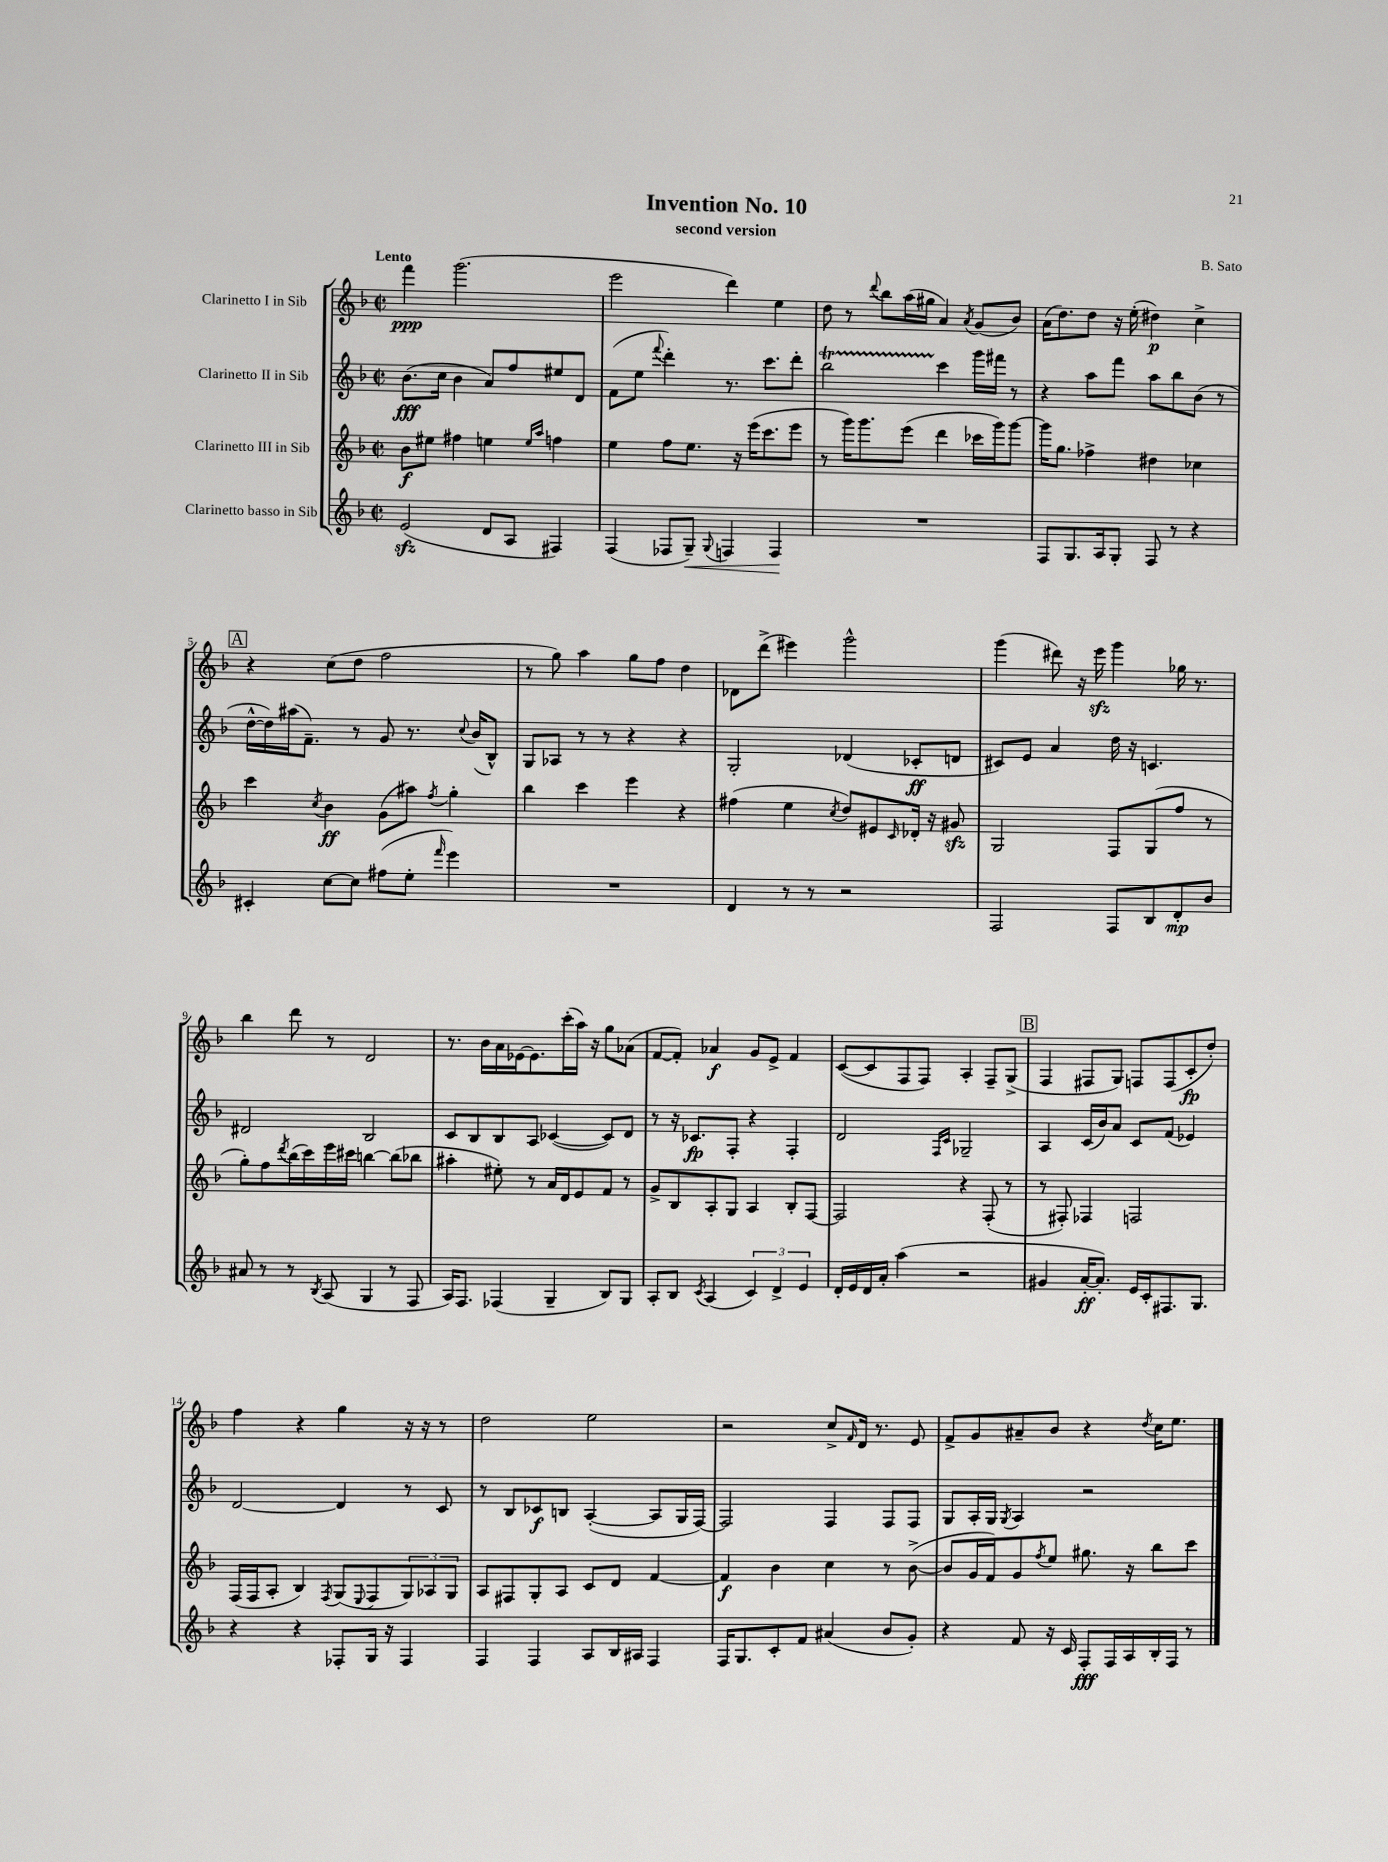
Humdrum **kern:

**kern	**dynam	**kern	**dynam	**kern	**dynam	**kern	**dynam
*part4	*part4	*part3	*part3	*part2	*part2	*part1	*part1
*staff4	*staff4	*staff3	*staff3	*staff2	*staff2	*staff1	*staff1
*I"Clarinetto basso in Sib	*	*I"Clarinetto III in Sib	*	*I"Clarinetto II in Sib	*	*I"Clarinetto I in Sib	*
*clefG2	*	*clefG2	*	*clefG2	*	*clefG2	*
*k[b-]	*	*k[b-]	*	*k[b-]	*	*k[b-]	*
*M2/2	*	*M2/2	*	*M2/2	*	*M2/2	*
*met(c|)	*	*met(c|)	*	*met(c|)	*	*met(c|)	*
=1	=1	=1	=1	=1	=1	=1	=1
!	!	!	!	!	!	!LO:TX:a:B:t=Lento	!
(2ezz/	.	8b-\L	f	(8.b-\L	fff	4fff\	ppp
.	.	8ee#X\J	.	.	.	.	.
.	.	.	.	16cc\Jk	.	.	.
.	.	4ff#X\	.	4b-\	.	(2.ggg\	.
8d/L	.	4een\	.	8a/L)	.	.	.
8A/J	.	.	.	8ff/	.	.	.
.	.	16qqee/LL	.	.	.	.	.
.	.	16qqaa/JJ	.	.	.	.	.
4F#X/)	.	4ffn\	.	8ee#X/	.	.	.
.	.	.	.	8d/J	.	.	.
=2	=2	=2	=2	=2	=2	=2	=2
(4F/	.	4ee\	.	(8f\L	.	2eee\	.
.	.	.	.	8ee\J	.	.	.
.	.	.	.	8qqfff/	.	.	.
8F-X/L	.	8ff\L	.	4ddd'\)	.	.	.
!	!LO:HP:b	!	!	!	!	!	!
8G~/J)	<	8.ee\J	.	.	.	.	.
8qqG/	.	.	.	.	.	.	.
4Fn/	.	.	.	8.r	.	4ddd\)	.
.	.	16r	.	.	.	.	.
.	.	(16eee\KL	.	.	.	.	.
.	.	8.ccc\	.	8.ccc\L	.	.	.
4F/	.	.	.	.	.	4ee\	.
.	.	8eee\J	.	8ddd'\J	.	.	.
.	[	.	.	.	.	.	.
=3	=3	=3	=3	=3	=3	=3	=3
1r	.	8r	.	2bb-T\	.	8dd\	.
.	.	16ggg\KL)	.	.	.	8r	.
.	.	8.ggg\	.	.	.	.	.
.	.	.	.	.	.	8qqddd/	.
.	.	.	.	.	.	8bb-\L	.
.	.	(8eee\J	.	.	.	(16aa\L	.
.	.	.	.	.	.	16gg#X\JJ	.
.	.	4ddd\	.	4ccc\	.	4a/)	.
.	.	.	.	.	.	8qa/	.
.	.	16ccc-X\LL	.	16ggg\LL	.	(8g/L	.
.	.	16ggg\J)	.	16fff#X\JJ	.	.	.
.	.	[8ggg\J	.	8r	.	8b-/J)	.
=4	=4	=4	=4	=4	=4	=4	=4
8F/L	.	16ggg\KL]	.	4r	.	(16a\KL	.
.	.	8.gg\J	.	.	.	8.dd\)	.
8.G/	.	.	.	.	.	.	.
.	.	4ff-X^\	.	8aa\L	.	8dd\J	.
16A/k	.	.	.	.	.	.	.
8G'/J	.	.	.	8fff\J	.	16r	.
.	.	.	.	.	.	(16ee'\	.
8F/	.	4dd#X\	.	8aa\L	.	4dd#X\)	p
8r	.	.	.	8bb-\	.	.	.
4r	.	4cc-X\	.	(8b-\J	.	4cc^\	.
.	.	.	.	8r	.	.	.
!!LO:LB:g=z
!!LO:REH:place=s1:t=A
=5	=5	=5	=5	=5	=5	=5	=5
4c#X'/	.	4ccc\	.	[16dd^^\LL	.	4r	.
.	.	.	.	16dd\])	.	.	.
.	.	.	.	(16aa#X\J	.	.	.
.	.	.	.	8.f~\J)	.	.	.
.	.	8qcc/	.	.	.	.	.
[8cc\L	.	4b-\	ff	.	.	(8cc\L	.
8cc\J]	.	.	.	8r	.	8dd\J	.
(8ff#X\L	.	(8g\L	.	8g/	.	2ff\	.
8ee'\J	.	8aa#X\J)	.	8.r	.	.	.
16qqfff/	.	8qff/	.	.	.	.	.
4eee\)	.	4gg'\	.	.	.	.	.
.	.	.	.	8qqcc/	.	.	.
.	.	.	.	(16b-/KL	.	.	.
.	.	.	.	8B-^^/J)	.	.	.
=6	=6	=6	=6	=6	=6	=6	=6
1r	.	4bb-\	.	8G/L	.	8r	.
.	.	.	.	8A-X/J	.	8gg\)	.
.	.	4ccc\	.	8r	.	4aa\	.
.	.	.	.	8r	.	.	.
.	.	4eee\	.	4r	.	8gg\L	.
.	.	.	.	.	.	8ff\J	.
.	.	4r	.	4r	.	4dd\	.
=7	=7	=7	=7	=7	=7	=7	=7
4d/	.	(4ff#X\	.	2G'/	.	8d-X\L	.
.	.	.	.	.	.	(8ddd^\J	.
8r	.	4ee\	.	.	.	4eee#X\)	.
8r	.	.	.	.	.	.	.
.	.	8qcc/	.	.	.	.	.
2r	.	8dd/L)	.	(4d-X/	.	2ggg^^\	.
.	.	8e#X/	.	.	.	.	.
.	.	16qqc/	.	.	.	.	.
.	.	16d-X'/Jk	.	8c-X'/L	ff	.	.
.	.	16r	.	.	.	.	.
.	.	8g#Xzz/	.	8dn/J	.	.	.
=8	=8	=8	=8	=8	=8	=8	=8
2F/	.	2G/	.	8c#X/L)	.	(4ggg\	.
.	.	.	.	8e/J	.	.	.
.	.	.	.	4a/	.	8ddd#X\)	.
.	.	.	.	.	.	16r	.
.	.	.	.	.	.	16eeezz\	.
8F/L	.	8F/L	.	16dd\	.	4ggg\	.
.	.	.	.	16r	.	.	.
8B-/	.	(8G/	.	4.cn/	.	.	.
8d'/	mp	8ff/J	.	.	.	16gg-X\	.
.	.	.	.	.	.	8.r	.
8b-/J	.	8r	.	.	.	.	.
!!LO:LB:g=z
=9	=9	=9	=9	=9	=9	=9	=9
8a#X/	.	8gg'\L)	.	2d#X/	.	4bb-\	.
8r	.	8ff\	.	.	.	.	.
.	.	8qddd/	.	.	.	.	.
8r	.	(16bb-\L	.	.	.	8ddd\	.
.	.	16ccc\)	.	.	.	.	.
8qB-/	.	.	.	.	.	.	.
(8A/	.	16eee\	.	.	.	8r	.
.	.	16ccc#X\JJ	.	.	.	.	.
4G/	.	[4bbn\	.	2B-/	.	2d/	.
8r	.	(8bb\L]	.	.	.	.	.
8F/	.	8bb-X\J	.	.	.	.	.
=10	=10	=10	=10	=10	=10	=10	=10
16A/KL)	.	4aa#X'\	.	8c/L	.	8.r	.
8.F/J	.	.	.	.	.	.	.
.	.	.	.	8B-/	.	.	.
.	.	.	.	.	.	16b-\LL	.
(4F-X/	.	8ee#X'\)	.	8B-/	.	16a\	.
.	.	.	.	.	.	[16e-X\J	.
.	.	8r	.	8A/J	.	8.e-\]	.
4G~/	.	16a/LL	.	([4c-X/	.	.	.
.	.	16d/J	.	.	.	(16ccc'\L	.
.	.	8e/	.	.	.	16aa\JJ)	.
.	.	.	.	.	.	16r	.
8B-/L)	.	8f/J	.	8c-/L])	.	8gg\L	.
8G/J	.	8r	.	8d/J	.	(8a-X\J	.
=11	=11	=11	=11	=11	=11	=11	=11
8A'/L	.	8g^/L	.	8r	.	[8f/L	.
8B-/J	.	8B-/	.	16r	.	8f'/J])	.
.	.	.	.	8.c-X/L	fp	.	.
8qc/	.	.	.	.	.	.	.
(4A/	.	8A'/	.	.	.	4a-X/	f
.	.	8G/J	.	8F'/J	.	.	.
6c/)	.	4A/	.	4r	.	8g/L	.
.	.	.	.	.	.	8e^/J	.
6d^/	.	.	.	.	.	.	.
.	.	8B-'/L	.	4F'/	.	4f/	.
6e/	.	.	.	.	.	.	.
.	.	[8F/J	.	.	.	.	.
=12	=12	=12	=12	=12	=12	=12	=12
16d'/LL	.	2F/]	.	2d/	.	([8c/L	.
16e/	.	.	.	.	.	.	.
16d/	.	.	.	.	.	8c/]	.
16a'/JJ	.	.	.	.	.	.	.
(4aa\	.	.	.	.	.	8F/	.
.	.	.	.	.	.	8F/J)	.
.	.	.	.	16qqF/LL	.	.	.
.	.	.	.	16qqc/JJ	.	.	.
2r	.	4r	.	2G-X~/	.	4A'/	.
.	.	(8F'/	.	.	.	8F~/L	.
.	.	8r	.	.	.	(8G^/J	.
!!LO:REH:place=s1:t=B
=13	=13	=13	=13	=13	=13	=13	=13
4g#X/	.	8r	.	4A/	.	4F/	.
.	.	8F#X'/)	.	.	.	.	.
[16a'/KL	ff	4F-X/	.	(16c/LL	.	8F#X/L	.
8.a'/J])	.	.	.	16b-/J)	.	.	.
.	.	.	.	8a/J	.	8G/J)	.
16e/LL	.	2Fn/	.	8c/L	.	8Fn/L	.
16c'/J	.	.	.	.	.	.	.
8.F#X/	.	.	.	(8f/J	.	(8F/	.
.	.	.	.	4e-X/)	.	8c'/	fp
8.G/J	.	.	.	.	.	.	.
.	.	.	.	.	.	8dd'/J)	.
!!LO:LB:g=z
=14	=14	=14	=14	=14	=14	=14	=14
4r	.	(16F/LL	.	[2d/	.	4ff\	.
.	.	16F/J	.	.	.	.	.
.	.	8A'/J	.	.	.	.	.
4r	.	4B-/)	.	.	.	4r	.
.	.	8qF/	.	.	.	.	.
8F-X'/L	.	(8G/L	.	4d/]	.	4gg\	.
.	.	8qqE/	.	.	.	.	.
16G/Jk	.	8F/	.	.	.	.	.
16r	.	.	.	.	.	.	.
4F-/	.	12G/)	.	8r	.	16r	.
.	.	.	.	.	.	16r	.
.	.	12A-X/	.	.	.	.	.
.	.	.	.	8c/	.	8r	.
.	.	12G/J	.	.	.	.	.
=15	=15	=15	=15	=15	=15	=15	=15
4F/	.	8A/L	.	8r	.	2dd\	.
.	.	8F#X/	.	8B-/L	.	.	.
4F/	.	8G'/	.	8c-X/	f	.	.
.	.	8A/J	.	8Bn/J	.	.	.
8A/L	.	8c/L	.	([4A'/	.	2ee\	.
16B-/L	.	8d/J	.	.	.	.	.
16A#X/JJ	.	.	.	.	.	.	.
4F/	.	[4f/	.	8A/L]	.	.	.
.	.	.	.	16G/L	.	.	.
.	.	.	.	[16F/JJ)	.	.	.
=16	=16	=16	=16	=16	=16	=16	=16
16F/KL	.	4f/]	f	2F/]	.	2r	.
8.G/	.	.	.	.	.	.	.
8c'/	.	4b-\	.	.	.	.	.
8f/J	.	.	.	.	.	.	.
(4a#X/	.	4cc\	.	4F/	.	8cc^/L	.
.	.	.	.	.	.	16qqf/	.
.	.	.	.	.	.	16d/Jk	.
.	.	.	.	.	.	8.r	.
8b-/L	.	8r	.	8F/L	.	.	.
8g'/J)	.	([8b-^\	.	8F/J	.	8e/	.
=17	=17	=17	=17	=17	=17	=17	=17
4r	.	8b-/L]	.	8G/L	.	8f^/L	.
.	.	16g/L	.	16A'/L	.	8g/	.
.	.	16f/J)	.	16G/JJ	.	.	.
.	.	.	.	8qG/	.	.	.
8f/	.	8g/	.	4A/	.	8a#X~/	.
.	.	8qff/	.	.	.	.	.
16r	.	8ee/J	.	.	.	8b-/J	.
16c/	.	.	.	.	.	.	.
8F'/L	fff	8.gg#X\	.	2r	.	4r	.
16F/L	.	.	.	.	.	.	.
16A/	.	16r	.	.	.	.	.
.	.	.	.	.	.	8qdd/	.
16B-'/	.	8bb-\L	.	.	.	16cc\KL	.
16F/JJ	.	.	.	.	.	8.ee\J	.
8r	.	8ccc\J	.	.	.	.	.
==	==	==	==	==	==	==	==
*-	*-	*-	*-	*-	*-	*-	*-
